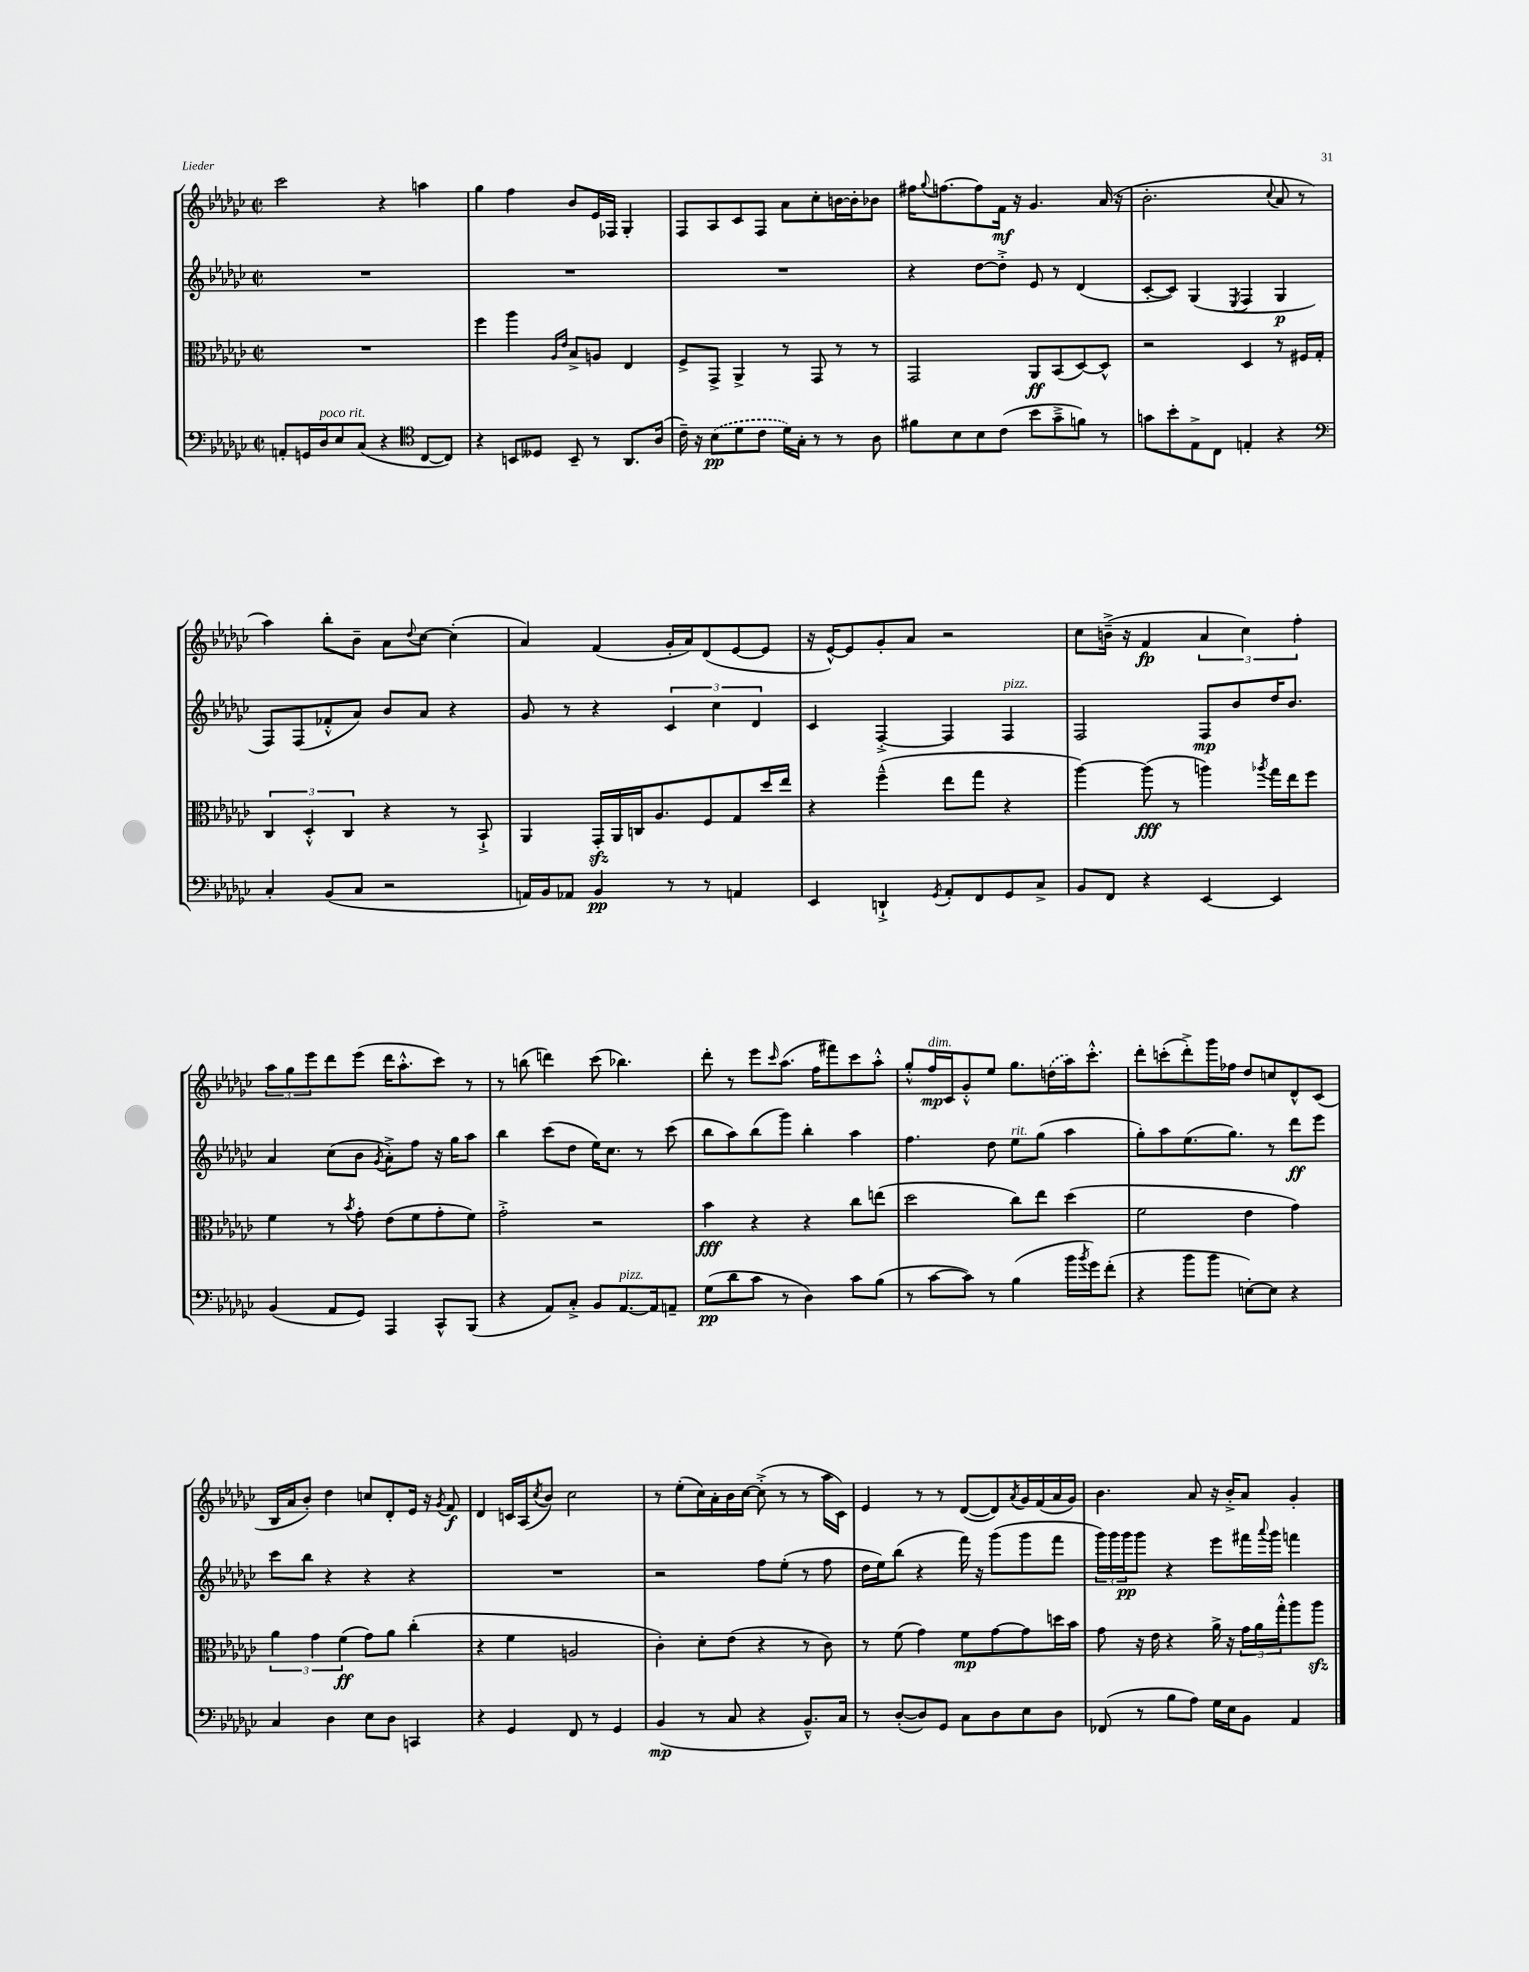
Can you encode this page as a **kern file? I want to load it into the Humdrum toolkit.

**kern	**dynam	**kern	**dynam	**kern	**dynam	**kern	**dynam
*part4	*part4	*part3	*part3	*part2	*part2	*part1	*part1
*staff4	*staff4	*staff3	*staff3	*staff2	*staff2	*staff1	*staff1
*clefF4	*	*clefC3	*	*clefG2	*	*clefG2	*
*k[b-e-a-d-g-c-]	*	*k[b-e-a-d-g-c-]	*	*k[b-e-a-d-g-c-]	*	*k[b-e-a-d-g-c-]	*
*M2/2	*	*M2/2	*	*M2/2	*	*M2/2	*
*met(c|)	*	*met(c|)	*	*met(c|)	*	*met(c|)	*
=17	=17	=17	=17	=17	=17	=17	=17
8AAn'/L	.	1r	.	1r	.	2ccc-\	.
16GGn/L	.	.	.	.	.	.	.
!LO:TX:a:i:t=poco rit.	!	!	!	!	!	!	!
16D-/J	.	.	.	.	.	.	.
8E-/	.	.	.	.	.	.	.
(8C-/J	.	.	.	.	.	.	.
4r	.	.	.	.	.	4r	.
*clefC4	*	*	*	*	*	*	*
[8C-/L	.	.	.	.	.	4aan\	.
8C-/J])	.	.	.	.	.	.	.
=18	=18	=18	=18	=18	=18	=18	=18
4r	.	4ff\	.	1r	.	4gg-\	.
8BBn/L	.	4aa-\	.	.	.	4ff\	.
8D--X/J	.	.	.	.	.	.	.
.	.	16qqA-/LL	.	.	.	.	.
.	.	16qqe-/JJ	.	.	.	.	.
8BB~/	.	8B-^/L	.	.	.	8b-/L	.
8r	.	8An/J	.	.	.	16e-/L	.
.	.	.	.	.	.	16F-X/JJ	.
8.AA-/L	.	4E-/	.	.	.	4G-'/	.
(16A-/Jk	.	.	.	.	.	.	.
=19	=19	=19	=19	=19	=19	=19	=19
16c-~\)	.	8F^/L	.	1r	.	8F/L	.
16r	.	.	.	.	.	.	.
(8B-\L	pp	8GG-^/J	.	.	.	8A-/	.
8d-\	.	4AA-^/	.	.	.	8c-/	.
8c-\J	.	.	.	.	.	8F/J	.
16d-\LL)	.	8r	.	.	.	8a-\L	.
16G-'\JJ	.	.	.	.	.	.	.
8r	.	8GG-/	.	.	.	8cc-'\	.
8r	.	8r	.	.	.	[16bn\L	.
.	.	.	.	.	.	16b'\J]	.
8A-\	.	8r	.	.	.	8b-X\J	.
=20	=20	=20	=20	=20	=20	=20	=20
8f#X\L	.	2GG-/	.	4r	.	16ff#X\KL	.
.	.	.	.	.	.	8qqgg-/	.
.	.	.	.	.	.	[8.ffn\	.
8B-\	.	.	.	.	.	.	.
8B-\	.	.	.	[8dd-\L	.	8ff\]	.
(8c-\J	.	.	.	8dd-'^\J]	.	16f\Jk	mf
.	.	.	.	.	.	16r	.
8b-\L	.	8AA-/L	ff	8e-/	.	4.g-/	.
8g-~^\	.	(8BB-/	.	8r	.	.	.
8fn\J)	.	[8D-/)	.	(4d-/	.	.	.
8r	.	8D-^^/J]	.	.	.	(16a-/	.
.	.	.	.	.	.	16r	.
=21	=21	=21	=21	=21	=21	=21	=21
8gn\L	.	2r	.	[8c-'/L	.	2.b-'\	.
8b-'\	.	.	.	8c-/J])	.	.	.
8E-^\	.	.	.	(4G-/	.	.	.
8C-\J	.	.	.	.	.	.	.
.	.	.	.	8qE-/	.	.	.
4En'/	.	4D-/	.	4F/	.	.	.
.	.	.	.	.	.	8qqcc-/	.
4r	.	8r	.	4G-/	p	8a-/	.
.	.	16F#X/LL	.	.	.	8r	.
.	.	16G-'/JJ	.	.	.	.	.
!!LO:LB:g=z
=22	=22	=22	=22	=22	=22	=22	=22
*clefF4	*	*	*	*	*	*	*
4C-'/	.	6C-/	.	8F/L)	.	4aa-\)	.
.	.	.	.	(8F/	.	.	.
.	.	6D-'^^/	.	.	.	.	.
(8BB-/L	.	.	.	8f-X'^^/	.	8bb-'\L	.
.	.	6C-/	.	.	.	.	.
8C-/J	.	.	.	8a-/J)	.	8b-~\J	.
2r	.	4r	.	8b-/L	.	8a-\L	.
.	.	.	.	.	.	8qqdd-/	.
.	.	.	.	8a-/J	.	[8cc-\J	.
.	.	8r	.	4r	.	(4cc-'\]	.
.	.	8BB-`^/	.	.	.	.	.
=23	=23	=23	=23	=23	=23	=23	=23
16AAn/LL)	.	4AA-/	.	8g-/	.	4a-/)	.
16BB-/J	.	.	.	.	.	.	.
8AA-X/J	.	.	.	8r	.	.	.
4BB-/	pp	16GG-zz'/LL	.	4r	.	(4f/	.
.	.	16AA-/	.	.	.	.	.
.	.	16Cn/J	.	.	.	.	.
.	.	8.A-/	.	.	.	.	.
8r	.	.	.	6c-/	.	16g-'/LL	.
.	.	.	.	.	.	16a-/J)	.
8r	.	8F/	.	.	.	(8d-/	.
.	.	.	.	6cc-\	.	.	.
4AAn/	.	8G-/	.	.	.	[8e-/	.
.	.	.	.	6d-/	.	.	.
.	.	16dd-/L	.	.	.	8e-/J]	.
.	.	16ee-/JJ	.	.	.	.	.
=24	=24	=24	=24	=24	=24	=24	=24
4EE-/	.	4r	.	4c-/	.	16r	.
.	.	.	.	.	.	[16e-^^/KL)	.
.	.	.	.	.	.	8e-/]	.
4DDn`^/	.	(4ff~^^\	.	[4F'^/	.	8g-'/	.
.	.	.	.	.	.	8a-/J	.
8qGG-/	.	.	.	.	.	.	.
8AA-'/L	.	8ee-\L	.	4F/]	.	2r	.
8FF/	.	8gg-\J	.	.	.	.	.
!	!	!	!	!LO:TX:a:i:t=pizz.	!	!	!
8GG-/	.	4r	.	4F/	.	.	.
8C-^/J	.	.	.	.	.	.	.
=25	=25	=25	=25	=25	=25	=25	=25
8BB-/L	.	[4aa-\)	.	2F/	.	8cc-\L	.
8FF/J	.	.	.	.	.	(16bn~^\Jk	.
.	.	.	.	.	.	16r	.
4r	.	(8aa-\]	fff	.	.	4f/	fp
.	.	8r	.	.	.	.	.
[4EE-/	.	4aan\)	.	8F/L	mp	6a-/	.
.	.	.	.	8b-/	.	.	.
.	.	.	.	.	.	6cc-\)	.
.	.	8qaa-X/	.	.	.	.	.
4EE-/]	.	16gg-\LL	.	16dd-/K	.	.	.
.	.	16ee-\J	.	8.b-/J	.	.	.
.	.	.	.	.	.	6ff'\	.
.	.	8ff\J	.	.	.	.	.
!!LO:LB:g=z
=26	=26	=26	=26	=26	=26	=26	=26
(4BB-/	.	4f\	.	4a-/	.	12aa-\L	.
.	.	.	.	.	.	12gg-\	.
.	.	.	.	.	.	12eee-\	.
8AA-/L	.	8r	.	(8cc-\L	.	8ddd-\	.
.	.	8qb-/	.	.	.	.	.
8GG-/J)	.	8g-'\	.	8b-\J	.	(8eee-\J	.
.	.	.	.	8qg-/	.	.	.
4AAA-/	.	(8e-\L	.	8a-'^\L)	.	16ddd-\KL	.
.	.	.	.	.	.	8.aa-'^^\	.
.	.	8f\	.	8ff\J	.	.	.
8CC-^^/L	.	8g-'\	.	16r	.	8ccc-\J)	.
.	.	.	.	16gg-\KL	.	.	.
(8BBB-/J	.	8f\J)	.	8aa-\J	.	8r	.
=27	=27	=27	=27	=27	=27	=27	=27
4r	.	2g-'^\	.	4bb-\	.	8r	.
.	.	.	.	.	.	(8bbn\	.
8AA-/L)	.	.	.	(8ccc-\L	.	4dddn\)	.
8C-'^/J	.	.	.	8dd-\J	.	.	.
8BB-/L	.	2r	.	16ee-\KL)	.	(8ccc-\	.
.	.	.	.	8.cc-\J	.	.	.
!LO:TX:a:i:t=pizz.	!	!	!	!	!	!	!
[8.AA-/	.	.	.	.	.	4.bb-X\)	.
.	.	.	.	8r	.	.	.
16AA-/k]	.	.	.	.	.	.	.
8AAn~/J	.	.	.	(8ccc-\	.	.	.
=28	=28	=28	=28	=28	=28	=28	=28
(8G-\L	pp	4b-\	fff	8bb-\L	.	8ddd-'\	.
8d-\	.	.	.	8aa-\)	.	8r	.
8c-\J	.	4r	.	(8bb-\	.	8eee-\L	.
.	.	.	.	.	.	16qqccc-/	.
8r	.	.	.	8ggg-\J)	.	(8.aa-\J	.
4D-\)	.	4r	.	4bb-'\	.	.	.
.	.	.	.	.	.	16ff\KL	.
.	.	.	.	.	.	8fff#X\)	.
8c-\L	.	8cc-\L	.	4aa-\	.	8ccc-\	.
(8B-\J	.	(8een\J	.	.	.	8aa-'^^\J	.
=29	=29	=29	=29	=29	=29	=29	=29
8r	.	2dd-\	.	4.ff\	.	8gg-'^^/L	.
!	!	!	!	!	!	!LO:TX:a:i:t=dim.	!
[8c-\L	.	.	.	.	.	16ff/L	mp
.	.	.	.	.	.	16c-/J	.
8c-\J])	.	.	.	.	.	8g-'^^/	.
8r	.	.	.	8dd-\	.	8ee-/J	.
!	!	!	!	!LO:TX:a:i:t=rit.	!	!	!
(4B-\	.	8cc-\L)	.	8ee-\L	.	8.gg-\L	.
.	.	8ee-\J	.	(8gg-\J	.	.	.
.	.	.	.	.	.	(16ddn\L	.
16b-\LL	.	(4dd-\	.	4aa-\	.	16aa-\J)	.
8qb-/	.	.	.	.	.	.	.
16g-\J)	.	.	.	.	.	8.ccc-'^^\J	.
(8f'\J	.	.	.	.	.	.	.
=30	=30	=30	=30	=30	=30	=30	=30
4r	.	2f\	.	8gg-'\L)	.	8ddd-'\L	.
.	.	.	.	8aa-\	.	(8cccn'\	.
8b-\L	.	.	.	(8.ee-\	.	8ddd-'^\)	.
8b-\J	.	.	.	.	.	16ggg-\L	.
.	.	.	.	8.gg-\J)	.	16ff-X\JJ	.
[8En'\L)	.	4e-\	.	.	.	8dd-/L	.
8E\J]	.	.	.	8r	.	8ccn/	.
4r	.	4g-\)	.	8ddd-\L	ff	8d-^^/	.
.	.	.	.	8eee-\J	.	(8c-/J	.
!!LO:LB:g=z
=31	=31	=31	=31	=31	=31	=31	=31
4C-/	.	6a-\	.	8ccc-\L	.	16B-/LL	.
.	.	.	.	.	.	16a-/J	.
.	.	.	.	8bb-\J	.	8b-'/J)	.
.	.	6g-\	.	.	.	.	.
4D-\	.	.	.	4r	.	4dd-\	.
.	.	(6f\	ff	.	.	.	.
8E-\L	.	8g-\L)	.	4r	.	8ccn/L	.
8D-\J	.	8a-\J	.	.	.	8d-'/	.
4CCn/	.	(4cc-'\	.	4r	.	16e-/Jk	.
.	.	.	.	.	.	16r	.
.	.	.	.	.	.	8qg-/	.
.	.	.	.	.	.	8f/	f
=32	=32	=32	=32	=32	=32	=32	=32
4r	.	4r	.	1r	.	4d-/	.
4GG-/	.	4f\	.	.	.	16cn/LL	.
.	.	.	.	.	.	(16A-/J	.
.	.	.	.	.	.	8qcc-/	.
.	.	.	.	.	.	8b-/J)	.
8FF/	.	2An/	.	.	.	2cc-\	.
8r	.	.	.	.	.	.	.
4GG-/	.	.	.	.	.	.	.
=33	=33	=33	=33	=33	=33	=33	=33
(4BB-/	mp	4c-'\)	.	2r	.	8r	.
.	.	.	.	.	.	(8ee-'\L	.
8r	.	8d-'\L	.	.	.	16cc-\L)	.
.	.	.	.	.	.	16a-'\	.
8C-/	.	(8e-\J	.	.	.	16b-\	.
.	.	.	.	.	.	[16cc-\JJ	.
4r	.	4r	.	8ff\L	.	(8cc-'^\]	.
.	.	.	.	(8ee-'\J	.	8r	.
8.BB-~^^/L)	.	8r	.	8r	.	8r	.
.	.	8c-\)	.	8ff\	.	16aa-\LL	.
16C-/Jk	.	.	.	.	.	16c-\JJ)	.
=34	=34	=34	=34	=34	=34	=34	=34
8r	.	8r	.	16dd-\LL	.	4e-/	.
.	.	.	.	16ee-\J)	.	.	.
([8D-'/L	.	(8f\	.	(8bb-\J	.	.	.
8D-/])	.	4g-\)	.	4r	.	8r	.
8GG-/J	.	.	.	.	.	8r	.
8C-\L	.	8f\L	mp	16fff\)	.	([8d-/L	.
.	.	.	.	16r	.	.	.
8D-\	.	[8g-\	.	(8ggg-\L	.	8d-/])	.
.	.	.	.	.	.	8qa-/	.
8E-\	.	8g-\]	.	8ggg-\	.	16g-/L	.
.	.	.	.	.	.	(16f/	.
8D-\J	.	16ddn\L	.	8fff\J	.	16a-/	.
.	.	16b-\JJ	.	.	.	16g-/JJ)	.
=35	=35	=35	=35	=35	=35	=35	=35
(8FF-X/	.	8g-\	.	24ggg-\LL)	.	4.b-\	.
.	.	.	.	24ggg-\	.	.	.
.	.	.	.	24ggg-\J	pp	.	.
8r	.	16r	.	8ggg-\J	.	.	.
.	.	16e-\	.	.	.	.	.
8B-\L	.	4r	.	4r	.	.	.
8A-\J)	.	.	.	.	.	8a-/	.
16G-\LL	.	16a-^\	.	8eee-\L	.	16r	.
16E-\J	.	16r	.	.	.	16b-'^/KL	.
8BB-\J	.	24g-\LL	.	16fff#X\L	.	8a-/J	.
.	.	24a-\	.	.	.	.	.
.	.	.	.	8qqaaa-/	.	.	.
.	.	.	.	16ggg-\JJ	.	.	.
.	.	24gg-'^^\J	.	.	.	.	.
4AA-/	.	8aa-\	.	4fffn\	.	4g-'/	.
.	.	8aa-zz\J	.	.	.	.	.
==	==	==	==	==	==	==	==
*-	*-	*-	*-	*-	*-	*-	*-
